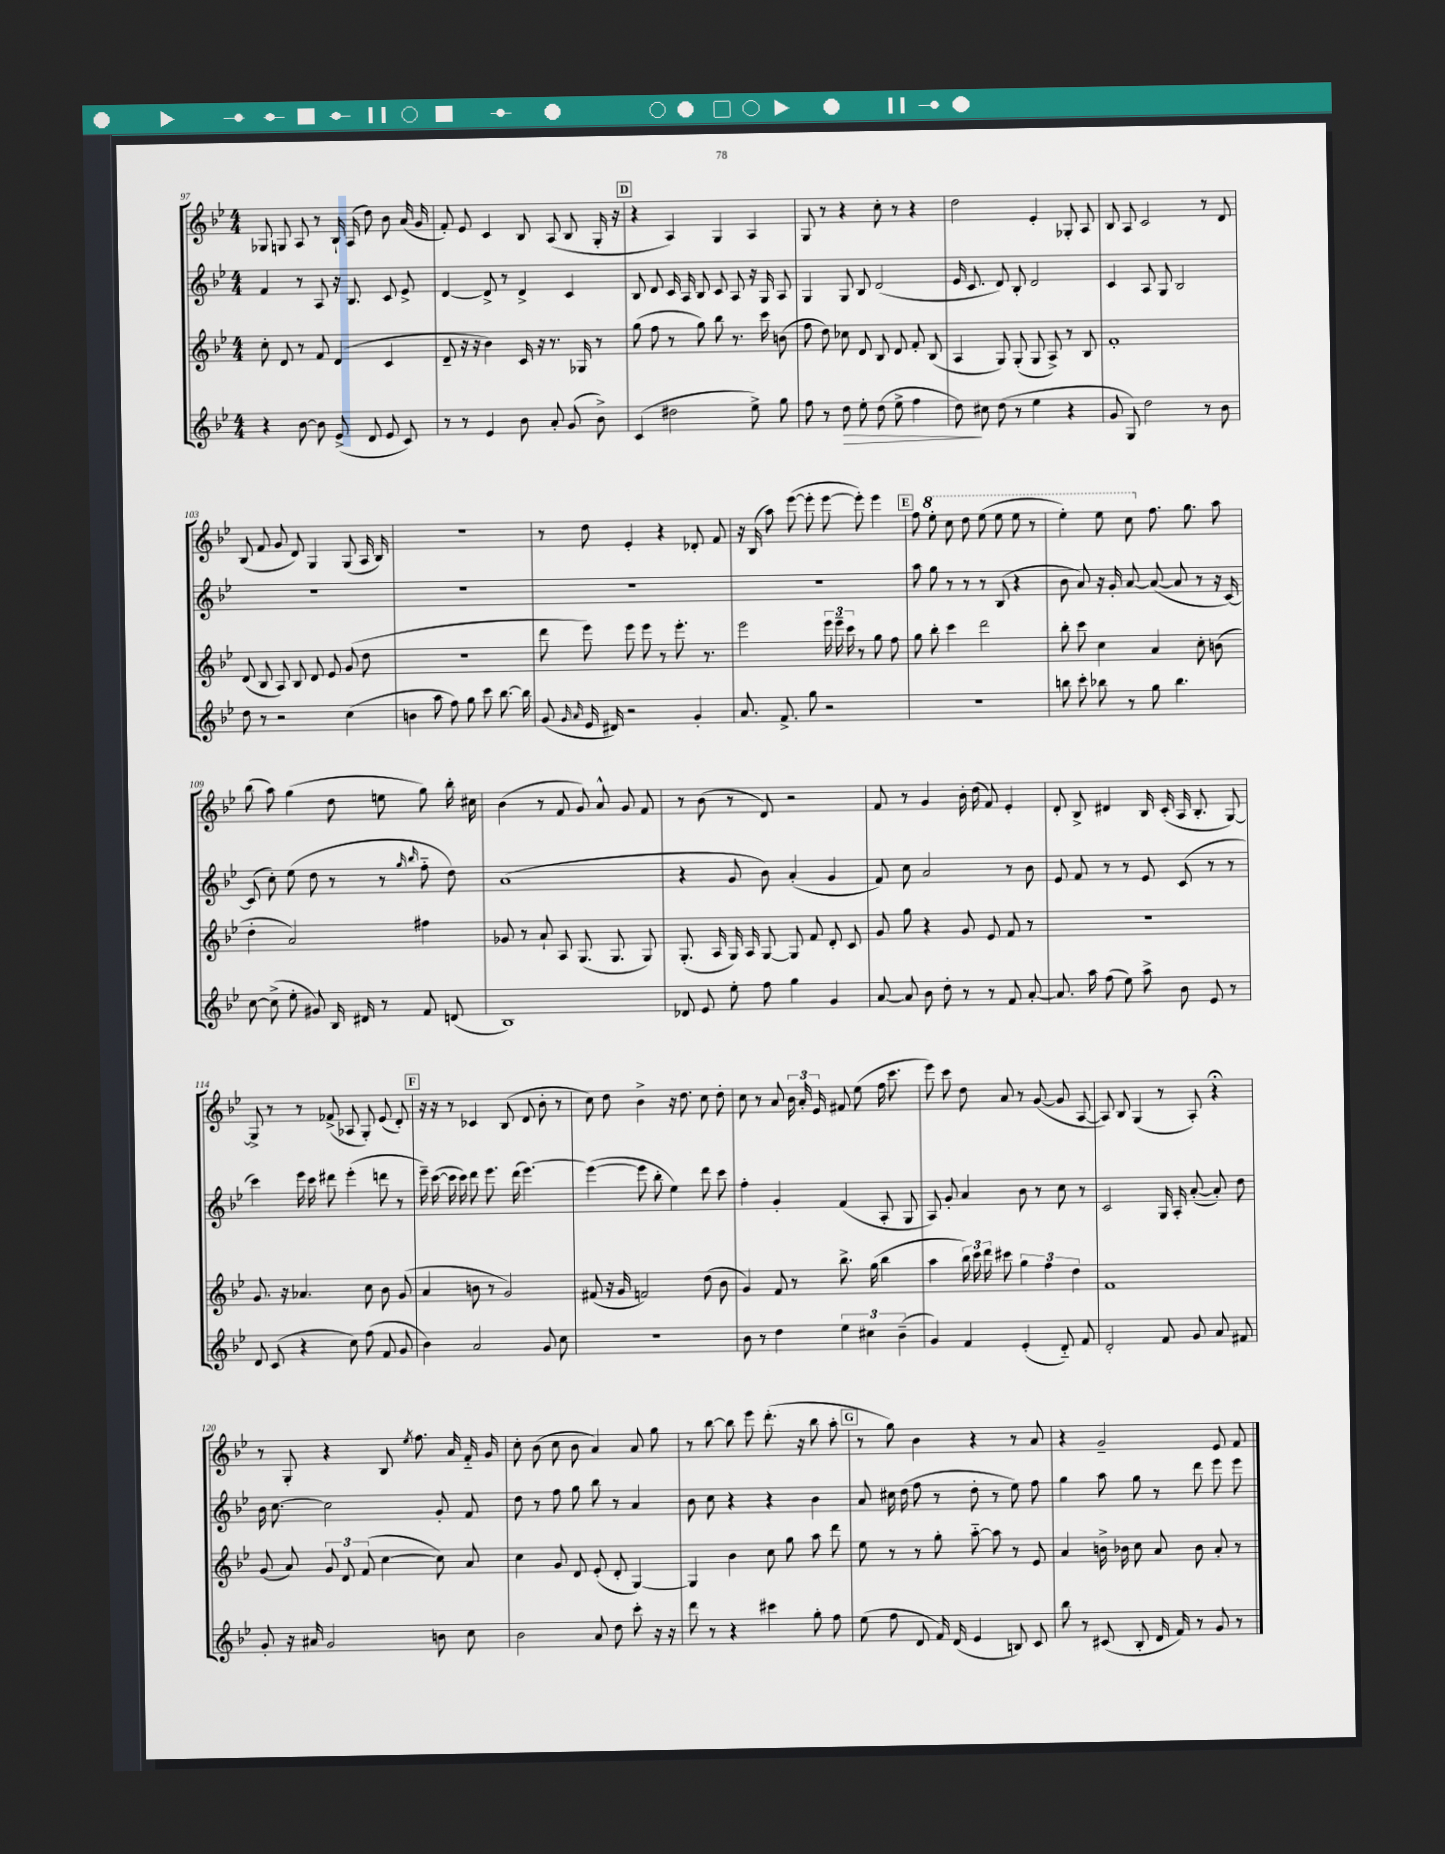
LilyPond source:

<<
\new StaffGroup <<
\new Staff = "s0" {
    \clef treble \key bes \major \numericTimeSignature \time 4/4
    \autoBeamOff ges8 g8 a8 r8 bes16-! a16( d''8) bes'8 a'16( g'16 |
    f'8-.) ees'8 c'4 bes8 a8( bes8 g16-. r16 |
    \mark \markup { \box "D" } r4 a4) g4 a4 |
    g8 r8 r4 c''8-. r8 r4 |
    d''2 ees'4-. ges8-. a8 |
    bes8 a8 c'2 r8 d'8 |
    bes8( f'8 g'8 d'8) g4 g8( a16 bes16) |
    R1 |
    r8 d''8 ees'4-. r4 des'8-. f'8 |
    r16 bes16( a''8) ees'''8~( ees'''8-. ees'''8~ ees'''8-.) ees'''4 |
    \mark \markup { \box "E" } f''8 \ottava #1 ees'''8-. c'''8 d'''8 ees'''8( ees'''8 ees'''8 r8 |
    ees'''4-.) ees'''8 c'''8 \ottava #0 f''8. g''8. a''8 |
    bes''8( a''8) g''4( d''8 e''8 g''8) bes''16-. cis''16 |
    bes'4( r8 f'8 g'8) a'8-^ g'8 f'8 |
    r8 bes'8( r8 d'8) r2 |
    f'8 r8 g'4 bes'16-. d''16( f'8) ees'4-. |
    d'8-. bes8-> dis'4 bes16 c'16-.( a16 bes8.-. g8~) |
    g8-> r8 r8 fes'8->( aes8 g8-.) ees'8( d'8-.) |
    \mark \markup { \box "F" } r16 r16 r8 ces'4 bes8( d'8 bes'8-. r8 |
    c''8) d''8 bes'4-> r16 d''8. c''8 d''8-. |
    c''8 r8 a'8 \tuplet 3/2 { bes'16 a'16-. ees'16 } fis'8 ees''8( f''16 c'''8. |
    ees'''8) c'''8 d''8 a'8 r8 g'8~( g'8 a8~ |
    a8) bes8 g4( r8 a8-.) r4\fermata |
    r8 g8-. r4 bes8 \acciaccatura { ees''8 } f''8. a'16 f'16-_ g'16 |
    c''8-. bes'8( c''8 bes'8 a'4) a'8 g''8 |
    r8 bes''8~ bes''8 ees'''8 d'''8.-.( r16 bes''8 a''8-. |
    \mark \markup { \box "G" } r8 g''8) bes'4 r4 r8 a'8 |
    r4 g'2-- ees'8 f'8 \bar "|." |
}
\new Staff = "s1" {
    \clef treble \key bes \major \numericTimeSignature \time 4/4
    \autoBeamOff f'4 r8 a8 r16 bes8. c'8 ees'8-> |
    d'4~ d'8-> r8 d'4-> c'4 |
    \mark \markup { \box "D" } bes8 d'8 c'16 a16 bes8 c'8 a8 r16 g16 a8 |
    g4 g8 bes8 d'2( |
    ees'16 c'8. d'8) bes8-. d'2 |
    c'4 a8 g8 bes2 |
    R1 |
    R1 |
    R1 |
    R1 |
    \mark \markup { \box "E" } a''8 g''8 r8 r8 r8 bes8( r4 |
    bes'8 a'8) r16 g'16-. a'8~ a'8~( a'8 r8 r16 c'16~) |
    c'8( c''8-.) ees''8( d''8 r8 r8 \grace { g''16 bes''16 } f''8-_ d''8) |
    a'1( |
    r4 g'8 bes'8) a'4-.( g'4 |
    f'8) c''8 a'2 r8 bes'8 |
    ees'8 f'8 r8 r8 ees'8 c'8( r8 r8 |
    c'''4) ees'''16 c'''16 dis'''8 ees'''4-.( d'''8 r8 |
    \mark \markup { \box "F" } ees'''16--) c'''16~( c'''16 c'''16) d'''8 ees'''8. d'''16( ees'''4.~) |
    ees'''4~( ees'''8 bes''8-. ees''4) d'''8 c'''8 |
    f''4-. g'4-. f'4( a8-. g8 |
    a8) g'8-. a'4 bes'8 r8 c''8 r8 |
    c'2 g16 a16-. a'8~-.( a'8-.) d''8 |
    bes'16 c''8.~ c''2 g'8-. f'8 |
    d''8 r8 f''8 g''8 bes''8 r8 a'4 |
    bes'8 c''8 r4 r4 bes'4 |
    \mark \markup { \box "G" } a'8 cis''16 d''16( f''8 r8 d''8-. r8 ees''8) f''8 |
    g''4 a''8 g''8 r8 d'''8 ees'''8 ees'''8 \bar "|." |
}
\new Staff = "s2" {
    \clef treble \key bes \major \numericTimeSignature \time 4/4
    \autoBeamOff c''8-. d'8 r8 f'8 d'4( c'4 |
    d'8-- r16 r16 bes'4) c'16 r16 r8. ges16 r8 |
    \mark \markup { \box "D" } g''8( f''8 r8 g''8) bes''8 r8. c'''16 b'8( |
    f''8 d''8) ces''8 d'8 bes8 d'8 f'8-. bes8( |
    a4 g8) g8-.( g8 a8->) r8 bes8 |
    f'1-. |
    d'8( bes8 a8) bes8 d'8 ees'8 g'8( d''8 |
    R1 |
    d'''8 ees'''8) ees'''8 ees'''8 r8 ees'''8.-. r8. |
    ees'''2 \tuplet 3/2 { ees'''16 ees'''16-- c'''16 } r8 g''8 f''8 |
    \mark \markup { \box "E" } g''8 bes''8-. c'''4 d'''2 |
    bes''8-. c'''8 c''4 a'4 c''8-. b'8( |
    d''4-. a'2) fis''4 |
    ges'8 r8 a'8-! a8 g8.( g8. g8) |
    g8.-.( a16 g16) a16 g8~ g8 f'8 d'8-. c'8 |
    g'8 g''8 r4 g'8 ees'8 f'8 r8 |
    r1 |
    g'8. r16 aes'4. c''8 bes'8 g'8( |
    \mark \markup { \box "F" } a'4 b'8 r8 g'2) |
    fis'8( r16 g'16 f'2) d''8( bes'8 |
    g'4) f'8 r8 bes''8.-> g''16( bes''4 |
    a''4 \tuplet 3/2 { bes''16) c'''16 d'''16 } cis'''8 \tuplet 3/2 { g''4 f''4 d''4 } |
    f'1 |
    g'8( a'8) \tuplet 3/2 { g'8 d'8 f'8( } c''4~ c''8) a'8 |
    c''4 g'8 d'8 ees'8-.( d'8-. g4~) |
    g4 bes'4 c''8 g''8 a''8 d'''8 |
    \mark \markup { \box "G" } ees''8 r8 r8 g''8-. a''8~-_ a''8 r8 ees'8 |
    a'4 b'16-> bes'16 c''8 a'8 bes'8 a'8-. r8 \bar "|." |
}
\new Staff = "s3" {
    \clef treble \key bes \major \numericTimeSignature \time 4/4
    \autoBeamOff r4 bes'8~ bes'8 ees'8->( d'8 ees'8 c'8) |
    r8 r8 ees'4 bes'8 a'8-. g'8( bes'8->) |
    \mark \markup { \box "D" } c'4( dis''2 ees''8->) g''8 |
    f''8 r8 d''8\> ees''8-. d''8( ees''8-> f''4 |
    d''8\!) cis''8 d''8( r8 ees''4 r4 |
    g'8 g8) d''2 r8 bes'8 |
    d''8 r8 r2 c''4( |
    b'4 a''8 f''8) g''8 c'''8 bes''8.~ bes''16 |
    g'8( \grace { g'16 a'16 } ees'16 dis'16) r2 g'4-. |
    a'8. f'8.-> g''8 r2 |
    \mark \markup { \box "E" } R1 |
    b''8 c'''8-. bes''8 r8 g''8 bes''4. |
    c''8~ c''8->( ees''8-. gis'8) bes16 dis'16 r8 f'8 d'8( |
    bes1) |
    des'8 ees'8 ees''8-. f''8 g''4 g'4 |
    a'8~ a'8 bes'8 d''8-. r8 r8 f'8 a'8~-. |
    a'8. a''16 f''8( ees''8) a''8-> bes'8 ees'8 r8 |
    d'8 c'8( r4 c''8) f''8( f'8 g'8 |
    \mark \markup { \box "F" } bes'4) a'2 g'8 c''8 |
    R1 |
    bes'8 r8 d''4 \tuplet 3/2 { ees''4 cis''4 bes'4--( } |
    g'4) f'4 ees'4-.( d'8-_) f'8 |
    d'2-. f'8 g'8 a'8 fis'8 |
    g'8-. r16 ais'16 g'2 b'8 c''8 |
    bes'2 a'8 d''8 c'''8-. r16 r16 |
    d'''8 r8 r4 cis'''4 g''8-. f''8 |
    \mark \markup { \box "G" } ees''8( f''8 d'8 f'16) d'16( ees'4 b8) c'8 |
    bes''8 r8 cis'8( bes8-. d'16 f'16) r8 g'8 r8 \bar "|." |
}
>>
>>
\layout { \context { \Score currentBarNumber = #97 } }
